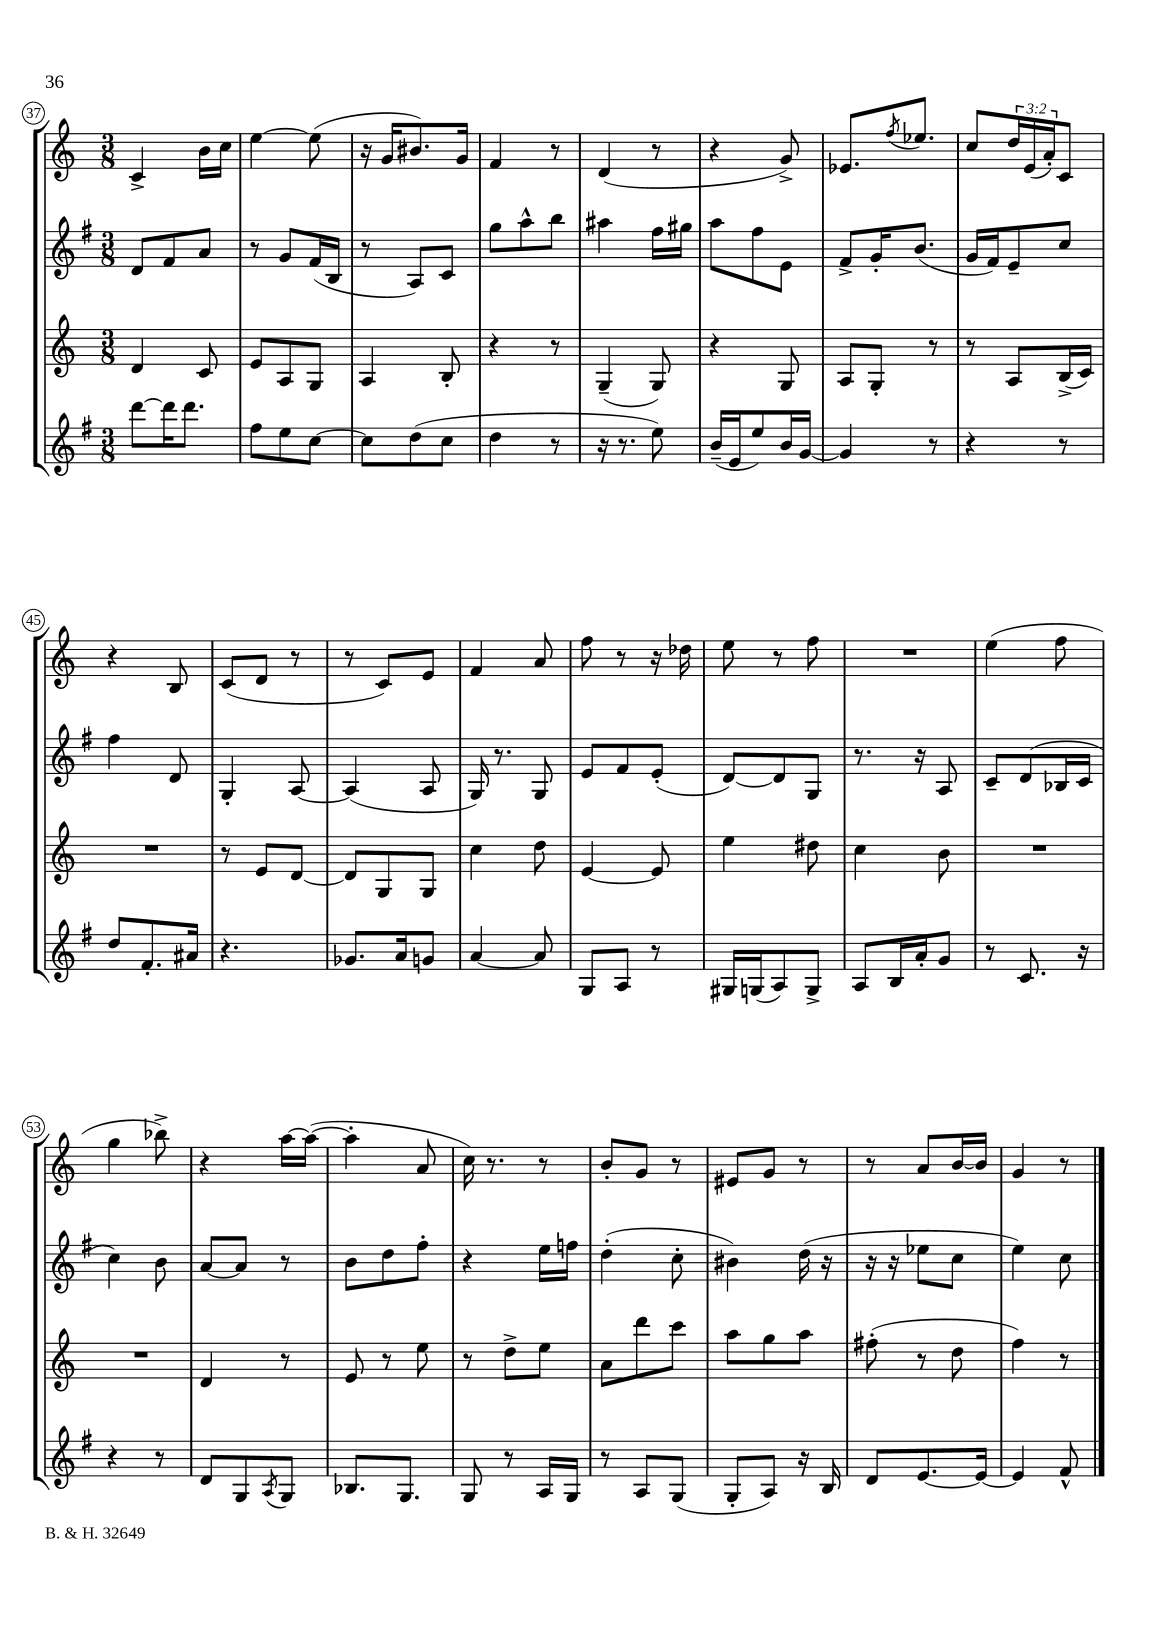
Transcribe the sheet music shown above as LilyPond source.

<<
\new StaffGroup <<
\new Staff = "s0" {
    \clef treble \key c \major \numericTimeSignature \time 3/8 \override Staff.TupletNumber.text = #tuplet-number::calc-fraction-text
    c'4-> b'16 c''16 |
    e''4~ e''8( |
    r16 g'16 bis'8.) g'16 |
    f'4 r8 |
    d'4( r8 |
    r4 g'8->) |
    ees'8. \acciaccatura { f''8 } ees''8. |
    c''8 \tuplet 3/2 { d''16 e'16( a'16-.) } c'8 |
    r4 b8 |
    c'8( d'8 r8 |
    r8 c'8) e'8 |
    f'4 a'8 |
    f''8 r8 r16 des''16 |
    e''8 r8 f''8 |
    R4. |
    e''4( f''8 |
    g''4 bes''8->) |
    r4 a''16~ a''16~( |
    a''4-. a'8 |
    c''16) r8. r8 |
    b'8-. g'8 r8 |
    eis'8 g'8 r8 |
    r8 a'8 b'16~ b'16 |
    g'4 r8 \bar "|." |
}
\new Staff = "s1" {
    \clef treble \key g \major \numericTimeSignature \time 3/8
    d'8 fis'8 a'8 |
    r8 g'8 fis'16( b16 |
    r8 a8) c'8 |
    g''8 a''8-^ b''8 |
    ais''4 fis''16 gis''16 |
    a''8 fis''8 e'8 |
    fis'8-> g'16-. b'8.( |
    g'16 fis'16) e'8-- c''8 |
    fis''4 d'8 |
    g4-. a8~ |
    a4( a8 |
    g16) r8. g8 |
    e'8 fis'8 e'8-.( |
    d'8~) d'8 g8 |
    r8. r16 a8 |
    c'8-- d'8( bes16 c'16 |
    c''4) b'8 |
    a'8~ a'8 r8 |
    b'8 d''8 fis''8-. |
    r4 e''16 f''16 |
    d''4-.( c''8-. |
    bis'4) d''16( r16 |
    r16 r16 ees''8 c''8 |
    e''4) c''8 \bar "|." |
}
\new Staff = "s2" {
    \clef treble \key c \major \numericTimeSignature \time 3/8
    d'4 c'8 |
    e'8 a8 g8 |
    a4 b8-. |
    r4 r8 |
    g4--( g8) |
    r4 g8 |
    a8 g8-. r8 |
    r8 a8 b16->( c'16) |
    R4. |
    r8 e'8 d'8~ |
    d'8 g8 g8 |
    c''4 d''8 |
    e'4~ e'8 |
    e''4 dis''8 |
    c''4 b'8 |
    R4. |
    R4. |
    d'4 r8 |
    e'8 r8 e''8 |
    r8 d''8-> e''8 |
    a'8 d'''8 c'''8 |
    a''8 g''8 a''8 |
    fis''8-.( r8 d''8 |
    f''4) r8 \bar "|." |
}
\new Staff = "s3" {
    \clef treble \key g \major \numericTimeSignature \time 3/8
    d'''8~ d'''16 d'''8. |
    fis''8 e''8 c''8~ |
    c''8 d''8( c''8 |
    d''4 r8 |
    r16 r8. e''8) |
    b'16--( e'16 e''8) b'16 g'16~ |
    g'4 r8 |
    r4 r8 |
    d''8 fis'8.-. ais'16 |
    r4. |
    ges'8. a'16 g'8 |
    a'4~ a'8 |
    g8 a8 r8 |
    gis16 g16( a8) g8-> |
    a8 b16 a'16-. g'8 |
    r8 c'8. r16 |
    r4 r8 |
    d'8 g8 \acciaccatura { a8 } g8 |
    bes8. g8. |
    g8 r8 a16 g16 |
    r8 a8 g8( |
    g8-. a8) r16 b16 |
    d'8 e'8.~ e'16~ |
    e'4 fis'8-^ \bar "|." |
}
>>
>>
\layout { \context { \Score currentBarNumber = #37 \override BarNumber.stencil = #(make-stencil-circler 0.1 0.3 ly:text-interface::print) } }
